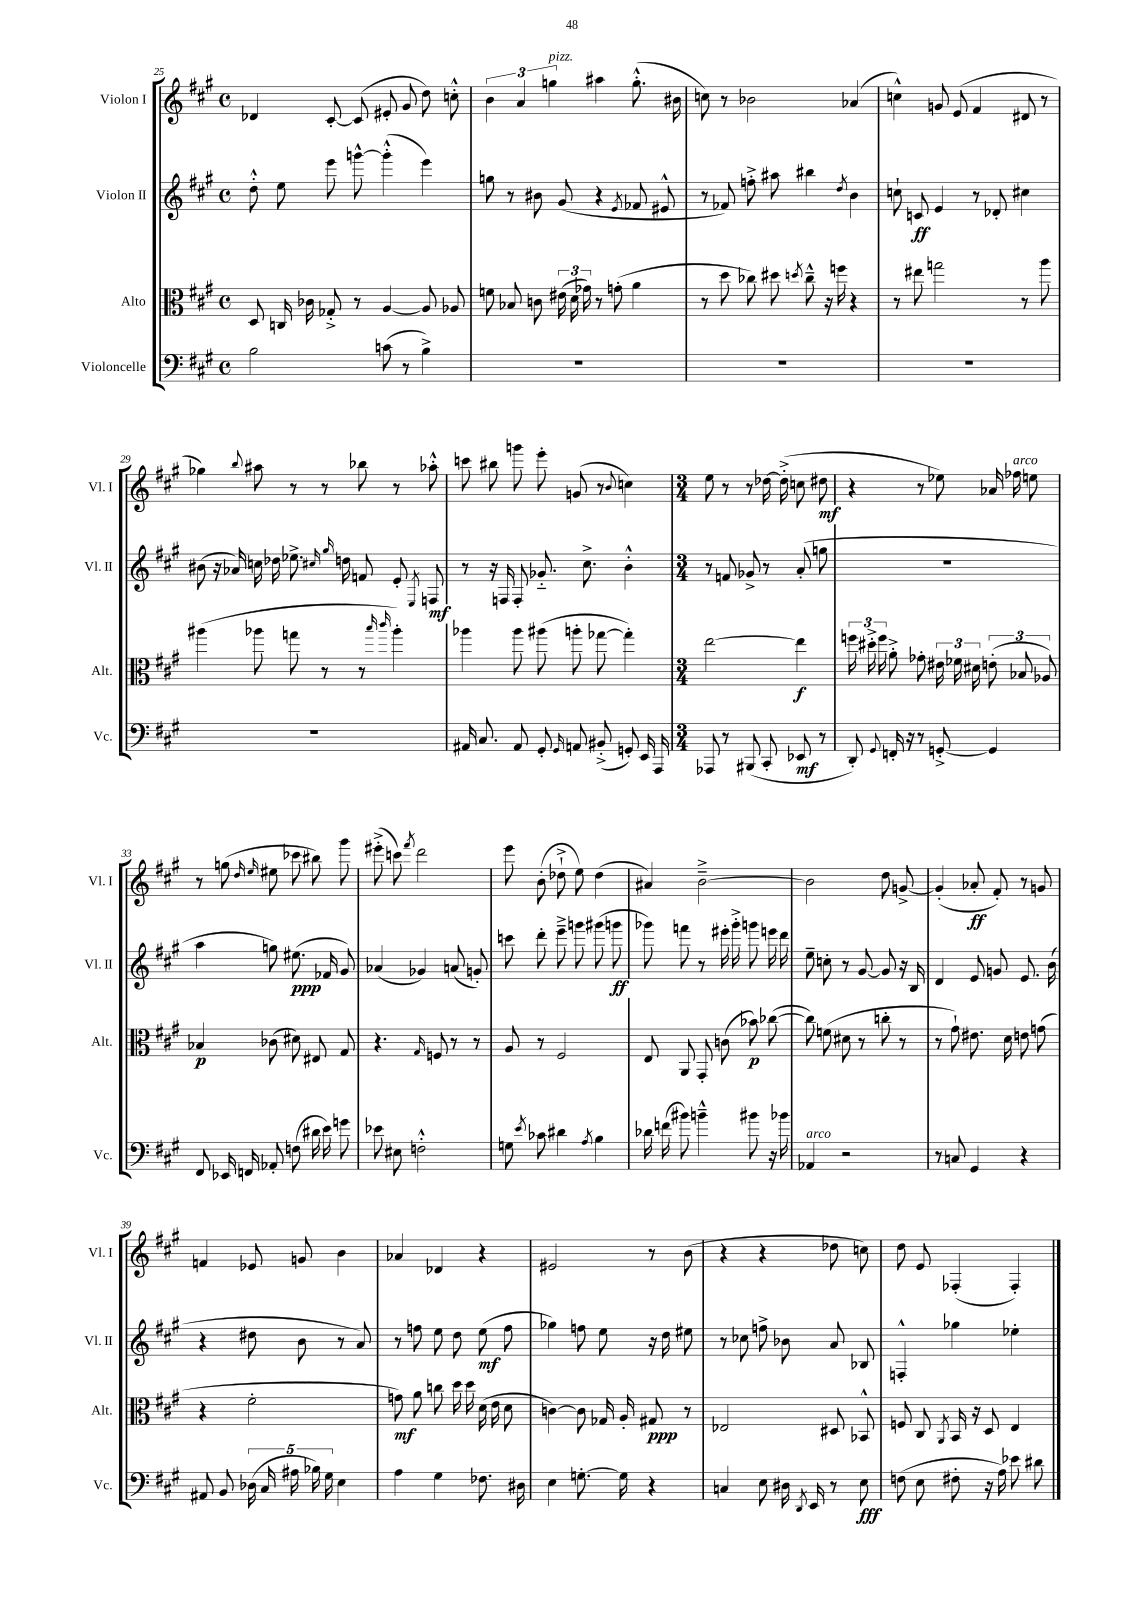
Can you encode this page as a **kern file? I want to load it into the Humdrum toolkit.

**kern	**dynam	**kern	**dynam	**kern	**dynam	**kern	**dynam
*part4	*part4	*part3	*part3	*part2	*part2	*part1	*part1
*staff4	*staff4	*staff3	*staff3	*staff2	*staff2	*staff1	*staff1
*I"Violoncelle	*	*I"Alto	*	*I"Violon II	*	*I"Violon I	*
*I'Vc.	*	*I'Alt.	*	*I'Vl. II	*	*I'Vl. I	*
*clefF4	*	*clefC3	*	*clefG2	*	*clefG2	*
*k[f#c#g#]	*	*k[f#c#g#]	*	*k[f#c#g#]	*	*k[f#c#g#]	*
*M4/4	*	*M4/4	*	*M4/4	*	*M4/4	*
*met(c)	*	*met(c)	*	*met(c)	*	*met(c)	*
=25	=25	=25	=25	=25	=25	=25	=25
2B\	.	8D/	.	8dd'^^\	.	4d-X/	.
.	.	16Cn/	.	8ee\	.	.	.
.	.	16c-X\	.	.	.	.	.
.	.	8G-X'^/	.	8eee\	.	[8c#'/	.
.	.	8r	.	[8gggn^^\	.	(8c#/]	.
(8cn\	.	[4A/	.	(4ggg'^^\]	.	8e#X'/	.
8r	.	.	.	.	.	8g#/	.
4B^\)	.	8A/]	.	4eee\)	.	8dd\)	.
.	.	8A-X/	.	.	.	8ccn'^^\	.
=26	=26	=26	=26	=26	=26	=26	=26
1r	.	8fn\	.	8ggn\	.	6b\	.
.	.	8B-X/	.	8r	.	.	.
.	.	.	.	.	.	6a/	.
.	.	8cn\	.	8b#X\	.	.	.
!	!	!	!	!	!	!LO:TX:a:i:t=pizz.	!
.	.	.	.	.	.	6ggn\	.
.	.	(24e#X\	.	(8g#/	.	.	.
.	.	24d\	.	.	.	.	.
.	.	24g-X\)	.	.	.	.	.
.	.	8r	.	4r	.	4aa#X\	.
.	.	(8gn'\	.	.	.	.	.
.	.	.	.	8qe/	.	.	.
.	.	4a\	.	8f-X/	.	(8.gg'^^\	.
.	.	.	.	8e#X^^/	.	.	.
.	.	.	.	.	.	16b#X\	.
=27	=27	=27	=27	=27	=27	=27	=27
1r	.	8r	.	8r	.	8ccn\)	.
.	.	8dd\	.	8f-X/)	.	8r	.
.	.	8cc-X\)	.	8ffn'^\	.	2b-X\	.
.	.	8dd#X\	.	8aa#X\	.	.	.
.	.	8qddn/	.	.	.	.	.
.	.	8cc-~^^\	.	4bb#X\	.	.	.
.	.	16r	.	.	.	.	.
.	.	16ffn\	.	.	.	.	.
.	.	.	.	8qdd/	.	.	.
.	.	4r	.	4b\	.	(4a-X/	.
=28	=28	=28	=28	=28	=28	=28	=28
1r	.	8r	.	8ccn`\	.	4ccn^^\)	.
.	.	8ee#X\	.	8cn/	ff	.	.
.	.	2ggn\	.	4e/	.	8gn/	.
.	.	.	.	.	.	(8e/	.
.	.	.	.	8r	.	4f#/	.
.	.	.	.	8d-X'/	.	.	.
.	.	8r	.	4cc#X\	.	8d#X/	.
.	.	8aa\	.	.	.	8r	.
!!LO:LB:g=z
=29	=29	=29	=29	=29	=29	=29	=29
1r	.	(4aa#X\	.	(8b#X\	.	4gg-X\)	.
.	.	.	.	16r	.	.	.
.	.	.	.	16a-X/)	.	.	.
.	.	.	.	.	.	8qqbb/	.
.	.	8aa-X\	.	16ccn\	.	8aa#X\	.
.	.	.	.	16dd-X\	.	.	.
.	.	8ggn\	.	8.ee-X^\	.	8r	.
.	.	8r	.	.	.	8r	.
.	.	.	.	16qqcc#X/	.	.	.
.	.	.	.	16qqgg#/	.	.	.
.	.	.	.	16ddn\	.	.	.
.	.	8r	.	8fn/	.	8bb-X\	.
.	.	16qqbb/	.	.	.	.	.
.	.	16qqccc#/	.	.	.	.	.
.	.	4aa-'\)	.	8e'/	.	8r	.
.	.	.	.	8qE/	.	.	.
.	.	.	.	8Fn/	mf	8aa-X'^^\	.
=30	=30	=30	=30	=30	=30	=30	=30
16AA#X/	.	4aa-X\	.	8r	.	8cccn\	.
8.C#/	.	.	.	.	.	.	.
.	.	.	.	16r	.	8bb#X\	.
.	.	.	.	16Fn/	.	.	.
8AA#/	.	8aa-\	.	8F'/	.	8gggn\	.
8GG#'/	.	(8aa#X\	.	8.g-X/	.	8eee'\	.
16qqGG#/	.	.	.	.	.	.	.
8AAn/	.	8aan'\	.	.	.	(8gn/	.
.	.	.	.	8.cc#^\	.	.	.
(8BB#X'^/	.	[8gg-X\	.	.	.	8r	.
.	.	.	.	.	.	8qqb/	.
8GGn'/)	.	4gg-'\])	.	4b'^^\	.	4ccn\)	.
16EE/	.	.	.	.	.	.	.
16AAA/	.	.	.	.	.	.	.
=31	=31	=31	=31	=31	=31	=31	=31
*M3/4	*	*M3/4	*	*M3/4	*	*M3/4	*
8AAA-X/	.	[2ee\	.	8r	.	8ee\	.
8r	.	.	.	8fn/	.	8r	.
(8BBB#X/	.	.	.	8g-X^/	.	8r	.
8CC#'/	.	.	.	8r	.	[16dd-X\	.
.	.	.	.	.	.	(16dd-'^\]	.
8EE-X/	mf	4ee\]	f	(8a'/	.	8ccn\	.
8r	.	.	.	8ggn\	.	8dd#X\	mf
=32	=32	=32	=32	=32	=32	=32	=32
8DD'/)	.	24ffn\	.	2.r	.	4r	.
.	.	24dd#X'^\	.	.	.	.	.
.	.	24ff\	.	.	.	.	.
8qqGG#/	.	.	.	.	.	.	.
16FFn'/	.	8a'^\	.	.	.	.	.
16r	.	.	.	.	.	.	.
8r	.	8g-X'\	.	.	.	8r	.
[8GGn'^/	.	24e#X\	.	.	.	8ee-X\)	.
.	.	24f-X\	.	.	.	.	.
.	.	24d#X\	.	.	.	.	.
4GG/]	.	(12en'\	.	.	.	16a-X/	.
!	!	!	!	!	!	!LO:TX:a:i:t=arco	!
.	.	.	.	.	.	16ff-X\	.
.	.	12B-X/	.	.	.	.	.
.	.	.	.	.	.	8een\	.
.	.	12A-X/)	.	.	.	.	.
!!LO:LB:g=z
=33	=33	=33	=33	=33	=33	=33	=33
8FF#/	.	4B-X/	p	4aa\	.	8r	.
16EE-X/	.	.	.	.	.	(8ggn\	.
16FFn/	.	.	.	.	.	.	.
.	.	.	.	.	.	16qqdd/	.
.	.	.	.	.	.	16qqee/	.
8AA-X'/	.	(8c-X\	.	8ggn\)	.	8ee#X\	.
(8Fn\	.	8d#X\)	.	(8.ee#X\	ppp	8ccc-X\	.
16d#X\	.	8E#X/	.	.	.	8bb#X\)	.
16e\)	.	.	.	16f-X/	.	.	.
8gn\	.	8G#/	.	8g#/)	.	8ggg#\	.
=34	=34	=34	=34	=34	=34	=34	=34
8e-X\	.	4.r	.	(4a-X/	.	(8eee#X'^\	.
8E#X\	.	.	.	.	.	8cccn\)	.
.	.	.	.	.	.	8qfff#/	.
2Fn'^^\	.	.	.	4g-X/)	.	2ddd\	.
.	.	16qqG#/	.	.	.	.	.
.	.	8Fn/	.	.	.	.	.
.	.	8r	.	(8an/	.	.	.
.	.	8r	.	8gn'/)	.	.	.
=35	=35	=35	=35	=35	=35	=35	=35
8Gn\	.	8A/	.	8cccn\	.	8eee\	.
8qe/	.	.	.	.	.	.	.
8c-X\	.	8r	.	8ddd'\	.	(8b'\	.
4d#X\	.	2F#/	.	8eee~^\	.	8dd-X`^\	.
.	.	.	.	8gggn\	.	8ee\)	.
8qA/	.	.	.	.	.	.	.
4B\	.	.	.	(8ggg#X\	.	(4dd-\	.
.	.	.	.	8gggn\	ff	.	.
=36	=36	=36	=36	=36	=36	=36	=36
16d-X\	.	8E/	.	8ggg-X\)	.	4a#X/)	.
(16fn\	.	.	.	.	.	.	.
8b#X\)	.	8AA/	.	8fffn\	.	.	.
4bn~^^\	.	8GG#'/	.	8r	.	[2b~^\	.
.	.	(8cn\	.	16eee#X'\	.	.	.
.	.	.	.	16ggg-'^\	.	.	.
8b#X\	.	8b-X\)	p	8gggn\	.	.	.
16r	.	([8cc-X\	.	16eeen\	.	.	.
16b-X\	.	.	.	16ddd\	.	.	.
=37	=37	=37	=37	=37	=37	=37	=37
!LO:TX:a:i:t=arco	!	!	!	!	!	!	!
4AA-X/	.	8cc-\])	.	8ee~\	.	2b\]	.
.	.	(8fn\	.	8ccn'\	.	.	.
2r	.	8d#X\	.	8r	.	.	.
.	.	8r	.	[8g#/	.	.	.
.	.	8ccn'\	.	8g#/]	.	8dd\	.
.	.	8r	.	16r	.	[8gn^/	.
.	.	.	.	16B/	.	.	.
=38	=38	=38	=38	=38	=38	=38	=38
8r	.	8r	.	4d/	.	(4g'/]	.
8Cn/	.	8g#`\)	.	.	.	.	.
4GG#/	.	8.e#X\	.	8e/	.	8a-X'/	ff
.	.	.	.	8gn/	.	8f#'/)	.
.	.	16d\	.	.	.	.	.
4r	.	8en\	.	8.e/	.	8r	.
.	.	(8gn\	.	.	.	8gn/	.
.	.	.	.	(16b\	.	.	.
!!LO:LB:g=z
=39	=39	=39	=39	=39	=39	=39	=39
8AA#X/	.	4r	.	4r	.	4fn/	.
8BB/	.	.	.	.	.	.	.
(20D-X\	.	2f#'\	.	8dd#X\	.	8e-X/	.
20C#/	.	.	.	.	.	.	.
20A#X\	.	.	.	.	.	.	.
.	.	.	.	8b\	.	8gn/	.
20B-X\)	.	.	.	.	.	.	.
20G#\	.	.	.	.	.	.	.
4E\	.	.	.	8r	.	4b\	.
.	.	.	.	8a/)	.	.	.
=40	=40	=40	=40	=40	=40	=40	=40
4A\	.	8gn\)	mf	8r	.	4a-X/	.
.	.	8a\	.	8ffn\	.	.	.
4G#\	.	8ccn\	.	8ee\	.	4d-X/	.
.	.	16dd\	.	8dd\	.	.	.
.	.	16dd\	.	.	.	.	.
8.F-X\	.	(16d\	.	(8ee\	mf	4r	.
.	.	16e\	.	.	.	.	.
.	.	8d\	.	8ff\	.	.	.
16D#X\	.	.	.	.	.	.	.
=41	=41	=41	=41	=41	=41	=41	=41
4E\	.	[4cn\)	.	4gg-X\)	.	2e#X/	.
[8.Gn'\	.	8c\]	.	8ffn\	.	.	.
.	.	16G-X/	.	8ee\	.	.	.
16G\]	.	16A'/	.	.	.	.	.
4r	.	8G#X/	ppp	16r	.	8r	.
.	.	.	.	16dd\	.	.	.
.	.	8r	.	8ee#X\	.	(8b\	.
=42	=42	=42	=42	=42	=42	=42	=42
4Cn/	.	2E-X/	.	8r	.	4r	.
.	.	.	.	8cc-X\	.	.	.
8E\	.	.	.	8ffn^\	.	4r	.
16D#X\	.	.	.	8b-X\	.	.	.
8qDD/	.	.	.	.	.	.	.
16EE/	.	.	.	.	.	.	.
8r	.	8D#X/	.	8a/	.	8dd-X\	.
8E\	fff	8BB-X^^/	.	8B-X/	.	8ccn\)	.
=43	=43	=43	=43	=43	=43	=43	=43
(8Fn\	.	8Fn/	.	4Fn'^^/	.	8dd\	.
8E\	.	8C#/	.	.	.	8e/	.
.	.	8qAA/	.	.	.	.	.
8F#X'\	.	16BB/	.	4gg-X\	.	(4F-X'/	.
.	.	16r	.	.	.	.	.
16r	.	8D/	.	.	.	.	.
16A\)	.	.	.	.	.	.	.
8e-X\	.	4E/	.	4ee-X'\	.	4F-'/)	.
8d#X\	.	.	.	.	.	.	.
==	==	==	==	==	==	==	==
*-	*-	*-	*-	*-	*-	*-	*-
